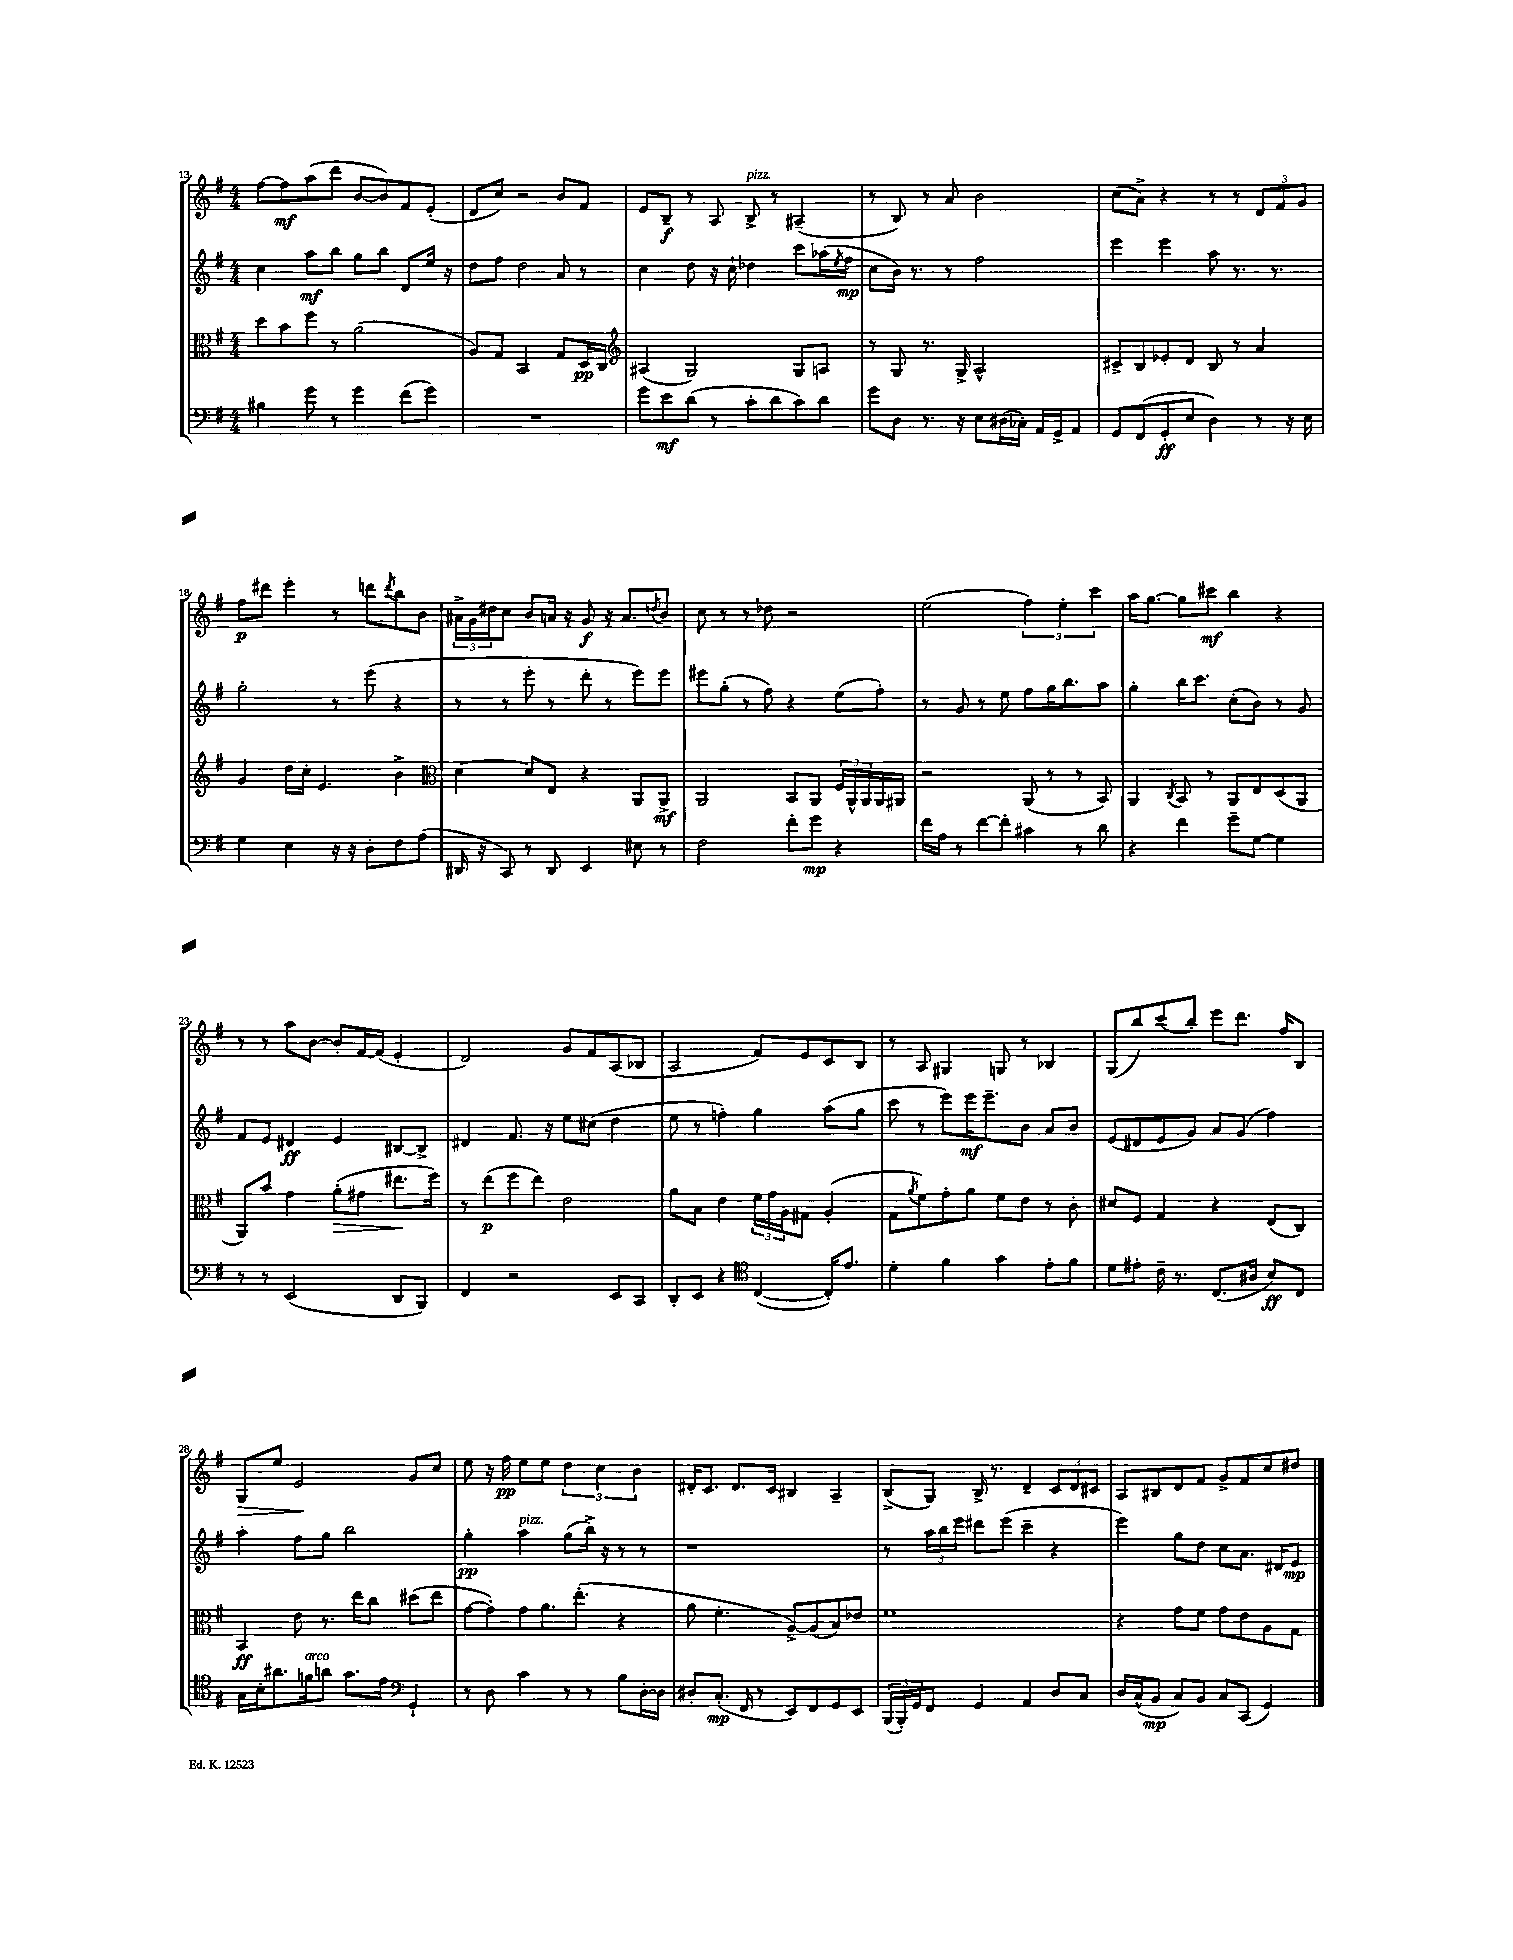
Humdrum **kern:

**kern	**kern	**kern	**kern
*staff4	*staff3	*staff2	*staff1
*clefF4	*clefC3	*clefG2	*clefG2
*k[f#]	*k[f#]	*k[f#]	*k[f#]
*M4/4	*M4/4	*M4/4	*M4/4
4B#\	8dd\L	4cc\	[8ff#\L
.	8b\	.	8ff#\]
8g\	8ff#\J	8aa\L	(8aa\
8r	8r	8bb\J	8ddd\J
4g\	(2a\	8gg\L	[8b/L
.	.	8bb\J	8b/])
(8f#\L	.	8d/L	8f#/
8g\J)	.	16ee/Jk	(8e'/J
.	.	16r	.
=	=	=	=
1r	8A/L)	8dd\L	8d/L
.	8G/J	8ff#\J	8cc/J)
.	2BB/	2dd\	2r
.	8G/L	8a/	8b/L
.	16D/L	8r	8f#/J
.	16C/JJ	.	.
=	=	=	=
*	*clefG2	*	*
8g\L	(4A#/	4cc\	8e/L
8e\	.	.	8B~/J
(8d\J	2G/)	8dd\	8r
8r	.	16r	8A/
.	.	16cc`\	.
8c'\L	.	4dd-\	8B^/
8d\	.	.	8r
8c\)	8G/L	8ccc\L	(4A#~/
8d\J	8A/J	(16aa-\L	.
.	.	8qee/	.
.	.	16ff#\JJ	.
=	=	=	=
8g\L	8r	8cc\L	8r
8D\J	8G/	16b\Jk)	8B/)
.	.	8.r	.
8.r	8.r	.	8r
.	.	8r	8a/
16r	16G^/	.	.
8E\L	2A^^/	2ff#\	2b\
(16D#\L	.	.	.
16C-'\JJ)	.	.	.
16AA/LL	.	.	.
16GG^/J	.	.	.
8AA/J	.	.	.
=	=	=	=
8GG/L	8c#^/L	4eee\	(8cc\L
(8FF#/	8B/	.	8a^\J)
8GG'/	8e-'/	4eee\	4r
8E/J	8d/J	.	.
4D\)	8B/	8aa\	8r
.	8r	8.r	8r
8r	4a/	.	12d/L
.	.	8.r	.
.	.	.	12f#/
16r	.	.	.
.	.	.	12g/J
16E\	.	.	.
=	=	=	=
4G\	4g/	2gg'\	8ff#\L
.	.	.	8ddd#\J
4E\	16dd\LL	.	4eee'\
.	16cc'\JJ	.	.
.	4.e/	.	.
16r	.	8r	8r
16r	.	.	.
8D'\L	.	(8eee\	8ddd\L
.	.	.	8qddd/
8F#\	4b^\	4r	8bb\
(8A\J	.	.	8b\J
=	=	=	=
*	*clefC3	*	*
16DD#/	[4d\	8r	24a#^\LL
.	.	.	24g\
16r	.	.	.
.	.	.	24dd#\J
8CC/)	.	8r	8cc\J
8r	8d/]L	8eee'\	8b/L
8DD#/	8E/J	8r	16a/Jk
.	.	.	16r
4EE/	4r	8ddd'\	8g/
.	.	8r	16r
.	.	.	8.a/L
8E#\	8AA/L	8eee\L)	.
.	.	.	8qdd/
8r	8AA^/J	8eee\J	8b/J
=	=	=	=
2F#\	2AA/	8eee#\L	8cc\
.	.	(8gg'\J	8r
.	.	8r	8r
.	.	8ff#\)	8dd-\
8f#'\L	8BB/L	4r	2r
8g\J	8AA/J	.	.
4r	24F#/LL	(8ee\L	.
.	24AA^^/	.	.
.	24AA/	.	.
.	16AA/	8ff#'\J)	.
.	16AA#/JJ	.	.
=	=	=	=
16f#\LL	2r	8r	(2ee\
16A\JJ	.	.	.
8r	.	8g/	.
[8f#\L	.	8r	.
8f#'\]J	.	8ee\	.
4c#\	(8AA/	8ff#\L	6ff#\)
.	8r	16gg\K	.
.	.	.	6ee'\
.	.	8.bb\	.
8r	8r	.	.
.	.	.	6ccc\
8d\	8BB/)	8aa\J	.
=	=	=	=
4r	4AA/	4gg'\	16aa\LK
.	.	.	[8.gg\J
.	8qC/	.	.
4f#\	8BB/	16bb\LK	8gg\]L
.	.	8.ccc\J	.
.	8r	.	8ccc#\J
8g~\L	8AA/L	(8cc'\L	4bb\
[8G\J	8E/	8b\J)	.
4G\]	(8D/	8r	4r
.	8AA/J	8g/	.
=	=	=	=
8r	8AA/L)	8f#/L	8r
8r	8b/J	8e/J	8r
(2EE/	4g\	4d#/	8aa\L
.	.	.	[8b\J
.	(8a'\L	4e/	8b'/]L
.	8g#\J	.	[16f#/L
.	.	.	(16f#/]JJ
8DD/L	8.ee#\L	[8B#/L	4e'/
8BBB/J)	.	8B#^/]J	.
.	16ff#\Jk)	.	.
=	=	=	=
4FF#/	8r	4d#/	2d/)
.	(8ee\L	.	.
2r	8ff#\	8.f#/	.
.	8ee\J)	.	.
.	.	16r	.
.	2e\	8ee\L	8g/L
.	.	(8cc#\J	8f#/
8EE/L	.	4dd\	(8A/
8CC/J	.	.	8B-/J
=	=	=	=
8DD'/L	8a\L	8ee\	2A/
8EE/J	8B\J	8r	.
4r	4e\	4ff'\)	.
*clefC4	*	*	*
([4C/	24f#\LL	4gg\	8f#/L)
.	24g\	.	.
.	24A\J	.	.
.	8G#\J	.	8e/
16C'/]LK)	(4A'/	(8aa\L	8c/
8.e/J	.	.	.
.	.	8gg\J	8B/J
=	=	=	=
4d'\	8G\L	8ccc\	8r
.	8qa/	.	.
.	8f#\)	8r	8A/
4f#\	8g'\	8eee\L)	4G#/
.	8a\J	16eee\K	.
.	.	8.eee~\	.
4g\	8f#\L	.	8G/
.	8e\J	8b\J	8r
8e'\L	8r	8a/L	4B-/
8f#\J	8c'\	8b/J	.
=	=	=	=
8d\L	8d#/L	(8e/L	(8G/L
8e#'\J	8F#/J	8d#/	8bb/)
16c~\	4G/	8e/	(8ccc/
8.r	.	.	.
.	.	8g/J)	8bb'/J)
(8.C/L	4r	8a/L	8eee\L
.	.	(8g/J	8.ddd\J
16A#/Jk	.	.	.
8B/L)	(8E/L	4ff#\)	.
.	.	.	16ff#/LK
8C/J	8C/J)	.	8B/J
=	=	=	=
16G\LL	4BB/	4aa'\	8G/L
16B'\J	.	.	.
8.a#\	.	.	8ee/J
.	8e\	8ff#\L	2e/
16f\k	.	.	.
8a\J	8.r	8gg\J	.
8.g\L	.	2bb\	.
.	16ee\LK	.	.
.	8cc\J	.	.
16e\Jk	.	.	.
*clefF4	*	*	*
4GG`/	(8dd#\L	.	8g/L
.	8ee\J	.	8cc/J
=	=	=	=
8r	[8g\L	4gg'\	8ee\
8D\	8g'\])	.	16r
.	.	.	16ff#\
4c\	8g\	4aa\	8ee\L
.	8.a\	.	8ee\J
8r	.	(8gg\L	6dd\
.	(8.ee'\J	.	.
8r	.	16bb^\Jk)	.
.	.	.	6cc\
.	.	16r	.
8B\L	4r	8r	.
.	.	.	6b\
[16D'\L	.	8r	.
16D\]JJ	.	.	.
=	=	=	=
8D#'/L	8a\	1r	16d#'/LK
.	.	.	8.c/J
(8.C'/J	4.f#'\	.	.
.	.	.	8.d#/L
16FF#/	.	.	.
8r	.	.	.
.	.	.	16c/Jk
8EE/L)	[8A^/L)	.	4B#/
8FF#/	(8A/]	.	.
8GG/	8B/)	.	4A~/
8EE/J	8e-/J	.	.
=	=	=	=
(24BBB/LL	1f#	8r	(8B^/L
24BBB'/)	.	.	.
24GG/J	.	.	.
8FF#/J	.	24aa\LL	8G/J)
.	.	24bb\	.
.	.	24eee\JJ	.
4GG/	.	8ddd#\L	16B^/
.	.	.	8.r
.	.	(8eee\J	.
4AA/	.	4ccc~\	4d~/
8D/L	.	4r	12c/L
.	.	.	12d/
8C/J	.	.	.
.	.	.	12c#/J
=	=	=	=
16D/LL	4r	4eee\)	8A/L
(16C^^/J	.	.	.
8BB/J	.	.	8B#/
8C/L)	8g\L	8gg\L	8d/
8BB/J	8f#\J	8dd\J	8f#/J
8C/L	8g\L	8cc\L	8g^/L
(8CC/J	8e\	8.a\J	8f#/
4GG/)	8A\	.	8cc/
.	.	16d#/LK	.
.	8G\J	8e/J	8dd#/J
==	==	==	==
*-	*-	*-	*-
